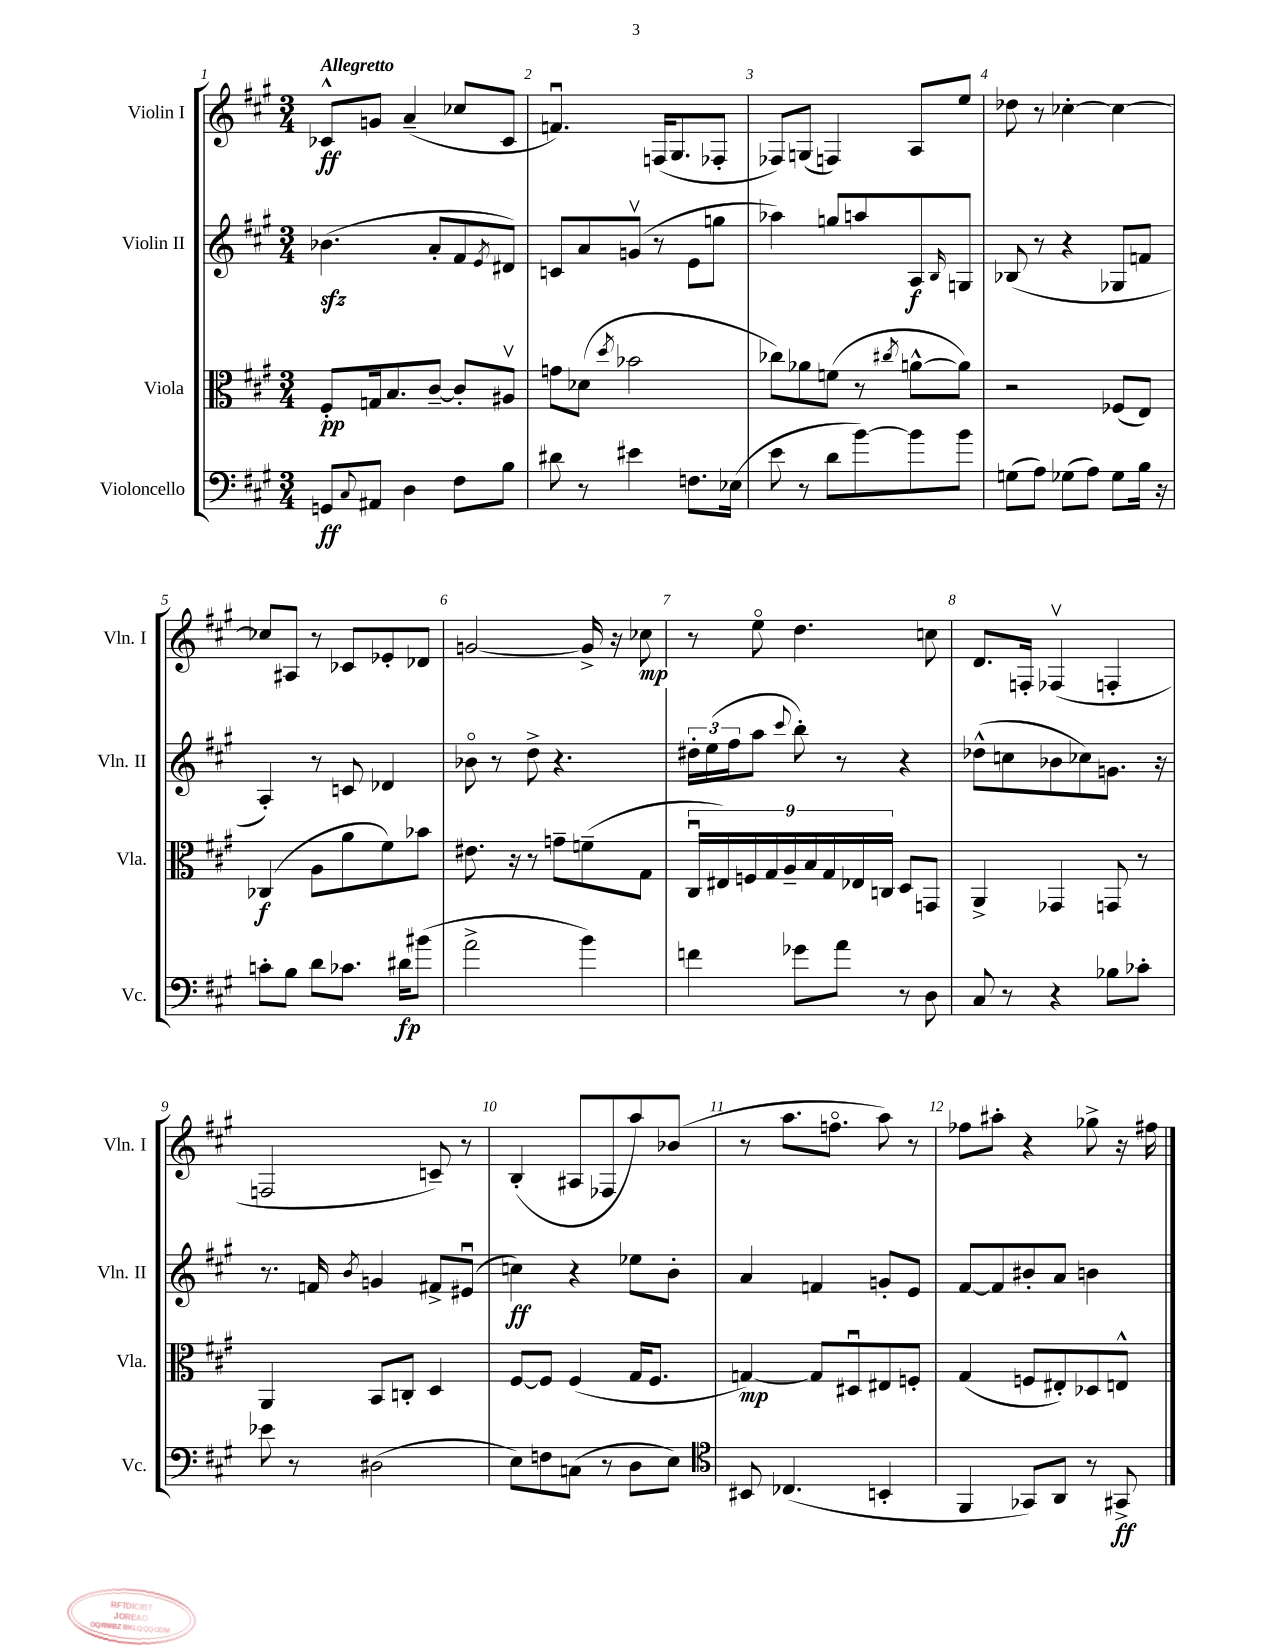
<<
\new StaffGroup <<
\new Staff = "s0" \with { instrumentName = "Violin I" shortInstrumentName = "Vln. I" } {
    \clef treble \key a \major \numericTimeSignature \time 3/4 \tempo "Allegretto"
    ces'8-^\ff g'8 a'4--( ces''8 ces'8 |
    f'4.\downbow) f16( gis8. fes8-. |
    fes8) g8( f4) a8 e''8 |
    des''8 r8 ces''4~-. ces''4~ |
    ces''8 ais8 r8 ces'8 ees'8-. des'8 |
    g'2~ g'16-> r16 ces''8\mp |
    r8 e''8\flageolet d''4. c''8 |
    d'8. f16-. fes4\upbow( f4-. |
    f2 c'8--) r8 |
    b4-.( ais8 fes8 a''8) bes'8( |
    r8 a''8. f''8.\flageolet a''8) r8 |
    fes''8 ais''8-. r4 ges''8-> r16 fis''16 \bar "|." |
}
\new Staff = "s1" \with { instrumentName = "Violin II" shortInstrumentName = "Vln. II" } {
    \clef treble \key a \major \numericTimeSignature \time 3/4
    bes'4.\sfz( a'8-. fis'8 \acciaccatura { e'8 } dis'8) |
    c'8 a'8 g'8\upbow( r8 e'8 g''8 |
    aes''4) g''8 a''8 a8\f \grace { b16 } g8 |
    bes8( r8 r4 ges8 f'8 |
    a4-.) r8 c'8 des'4 |
    bes'8\flageolet r8 d''8-> r4. |
    \tuplet 3/2 { dis''16-. e''16( fis''16 } a''8 \appoggiatura { cis'''8 } b''8-.) r8 r4 |
    des''8-^( c''8 bes'8 ces''8) g'8. r16 |
    r8. f'16 \acciaccatura { b'8 } g'4 fis'8-> eis'8\downbow( |
    c''4\ff) r4 ees''8 b'8-. |
    a'4 f'4 g'8-. e'8 |
    fis'8~ fis'8 bis'8-. a'8 b'4 \bar "|." |
}
\new Staff = "s2" \with { instrumentName = "Viola" shortInstrumentName = "Vla." } {
    \clef alto \key a \major \numericTimeSignature \time 3/4
    fis8-.\pp g16 b8. cis'8~-- cis'8-. ais8\upbow |
    g'8 des'8( \acciaccatura { d''8 } bes'2 |
    ces''8) aes'8 f'8( r8 \acciaccatura { cis''8 } a'8~-^ a'8) |
    r2 fes8( e8) |
    ces4\f( a8 a'8 fis'8) bes'8 |
    eis'8. r16 r8 g'8-- f'8--( gis8 |
    \tuplet 9/8 { cis16\downbow eis16) f16 gis16 a16-- b16 gis16 ees16 c16 } d8 g,8 |
    a,4-> ges,4 g,8 r8 |
    a,4 b,8 c8-. d4 |
    fis8~ fis8 fis4( gis16 fis8. |
    g4~\mp) g8 dis8\downbow eis8 f8-. |
    gis4( f8 eis8-.) des8 e8-^ \bar "|." |
}
\new Staff = "s3" \with { instrumentName = "Violoncello" shortInstrumentName = "Vc." } {
    \clef bass \key a \major \numericTimeSignature \time 3/4
    g,8\ff \appoggiatura { cis8 } ais,8 d4 fis8 b8 |
    dis'8 r8 eis'4 f8. ees16( |
    e'8 r8 d'8 b'8~) b'8 b'8 |
    g8( a8) ges8( a8) ges8 b16 r16 |
    c'8-. b8 d'8 ces'8. dis'16\fp bis'8( |
    a'2-> b'4) |
    f'4 ges'8 a'8 r8 d8 |
    cis8 r8 r4 bes8 ces'8-. |
    ees'8 r8 dis2( |
    e8) f8 c8( r8 d8 e8) |
    \clef tenor bis,8 ces4.( b,4-. |
    fis,4 ges,8) a,8 r8 gis,8->\ff \bar "|." |
}
>>
>>
\layout { \context { \Score \override BarNumber.break-visibility = ##(#f #t #t) barNumberVisibility = #all-bar-numbers-visible } }
